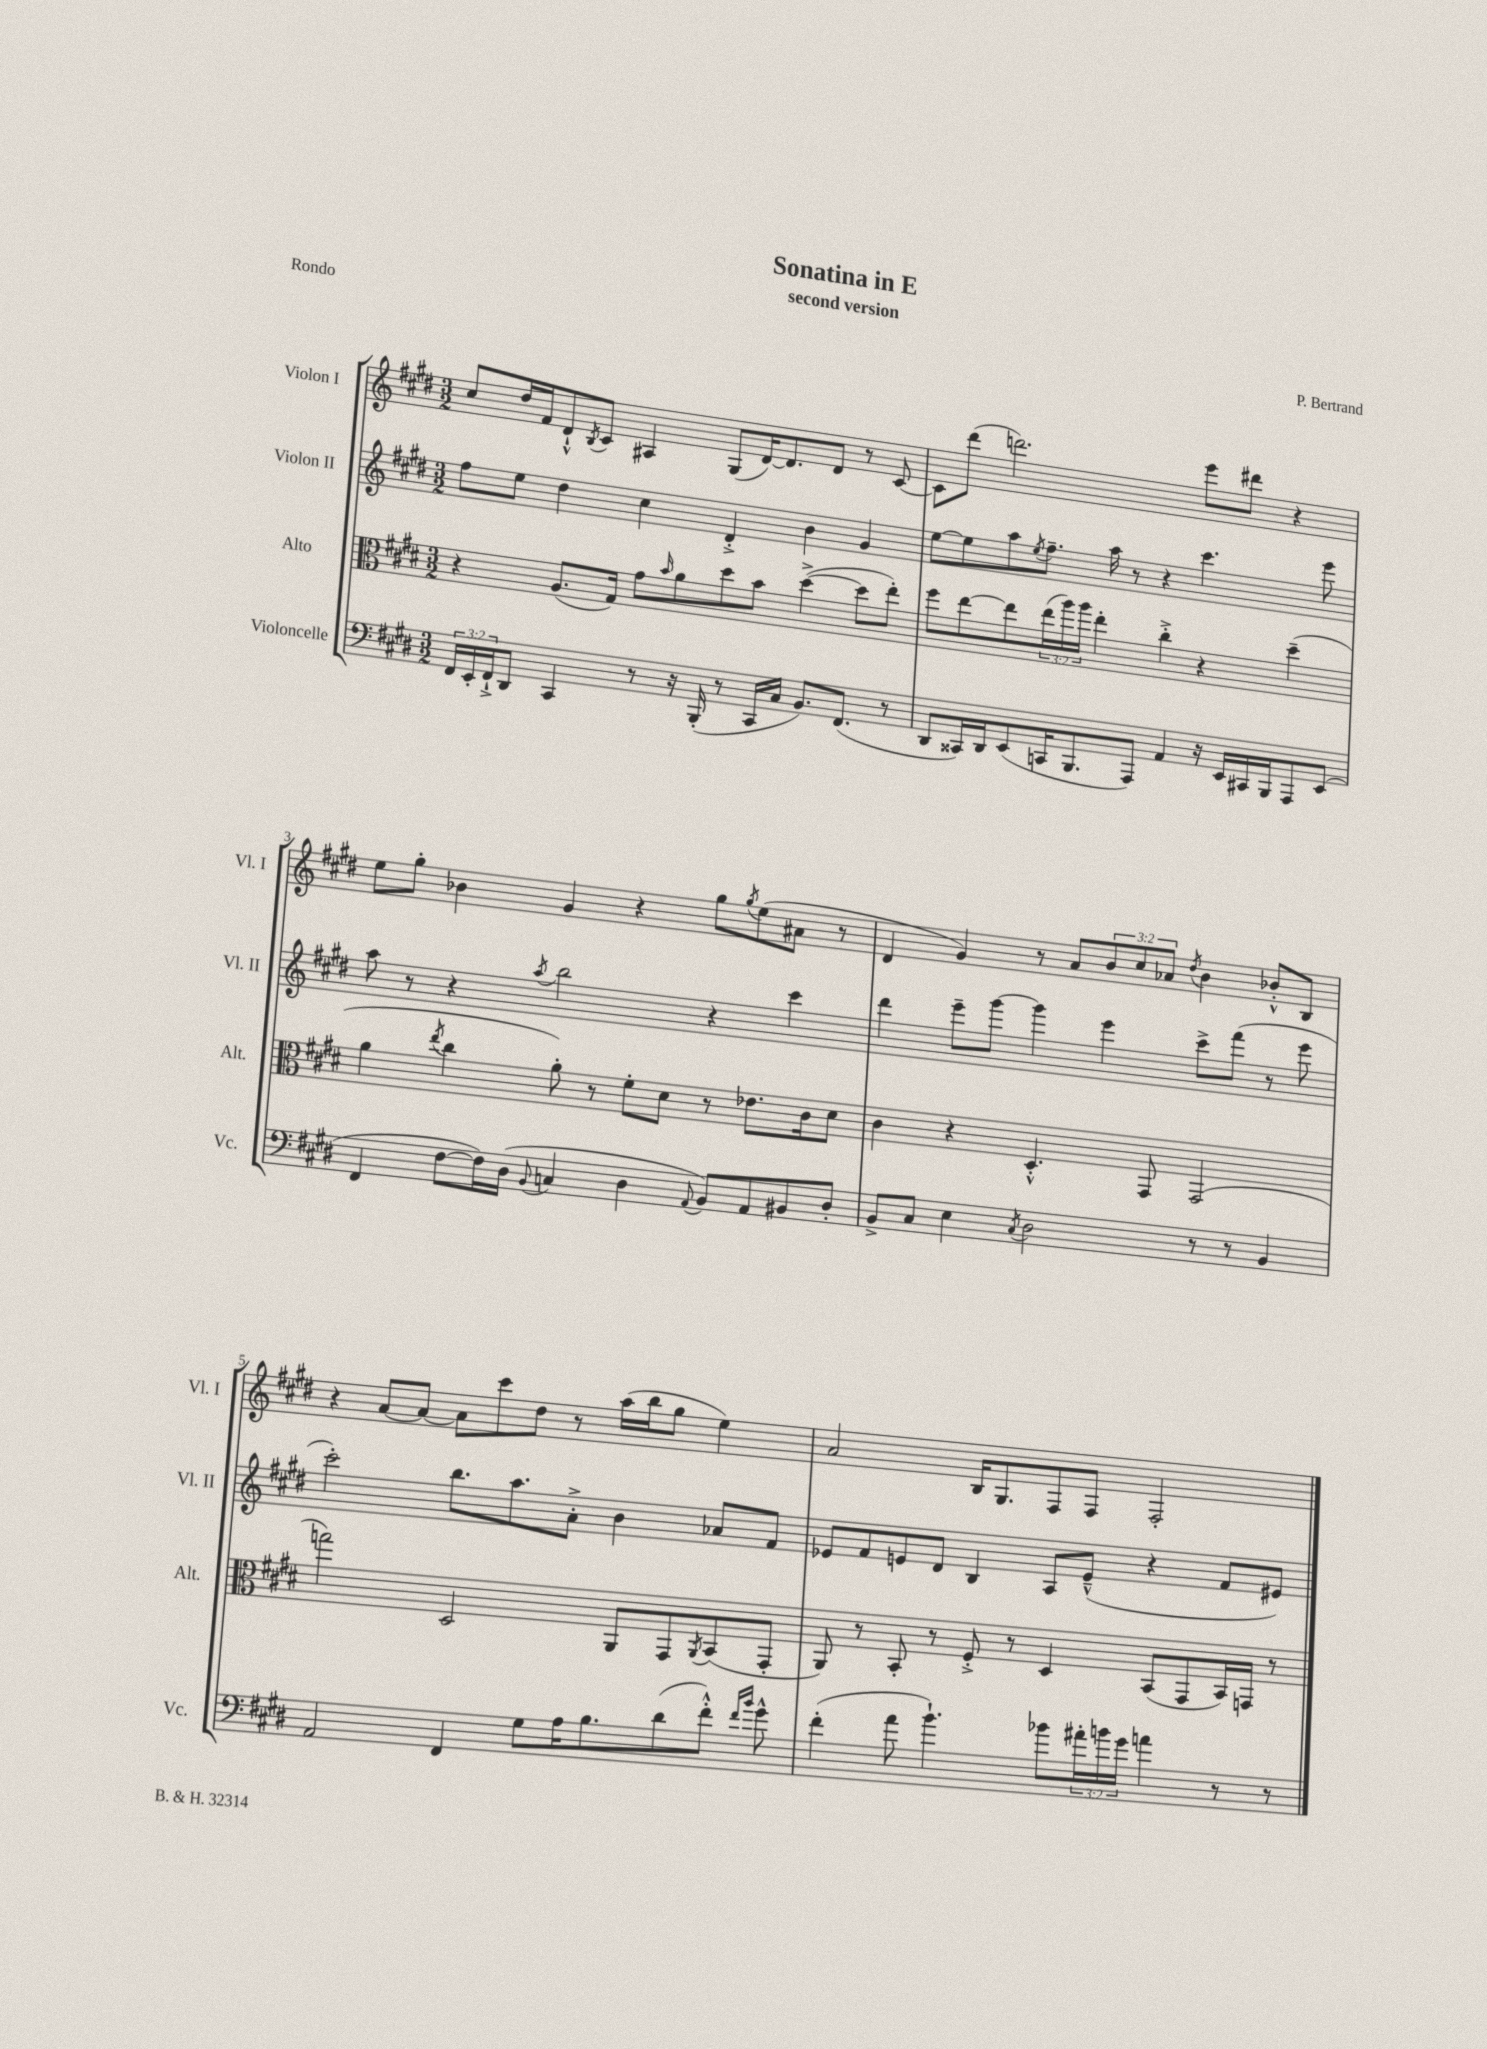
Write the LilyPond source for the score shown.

\header { title = "Sonatina in E" composer = "P. Bertrand" subtitle = "second version" piece = "Rondo" }
<<
\new StaffGroup <<
\new Staff = "s0" \with { instrumentName = "Violon I" shortInstrumentName = "Vl. I" } {
    \clef treble \key e \major \numericTimeSignature \time 3/2 \override Staff.TupletNumber.text = #tuplet-number::calc-fraction-text
    cis''8 dis''16 fis'16 dis'8-!-^ \acciaccatura { b8 } cis'8 ais4 gis8( dis'16~) dis'8. dis'8 r8 cis'8~ |
    cis'8 dis'''8( d'''2.) e'''8 dis'''8 r4 |
    e''8 gis''8-. bes'4 gis'4 r4 gis''8 \acciaccatura { gis''8 } e''8( ais'8 r8 |
    dis'4 gis'4) r8 a'8 \tuplet 3/2 { b'8 cis''8 aes'8 } \acciaccatura { dis''8 } b'4 bes'8-.-^ b8 |
    r4 a'8~ a'8~ a'8 cis'''8 dis''8 r8 a''16( b''16 gis''8 e''4) |
    a'2 b16 gis8. fis8 fis8 fis2-. \bar "|." |
}
\new Staff = "s1" \with { instrumentName = "Violon II" shortInstrumentName = "Vl. II" } {
    \clef treble \key e \major \numericTimeSignature \time 3/2
    fis''8 e''8 dis''4 cis''4 dis'4-.-> b'4 gis'4 |
    e''8~ e''8 a''8 \acciaccatura { e''8 } fis''8.-- a''16 r8 r4 cis'''4. e'''8 |
    a''8 r8 r4 \acciaccatura { a''8 } b''2 r4 cis'''4 |
    dis'''4 e'''8-- gis'''8~ gis'''4 e'''4 cis'''8-> fis'''8( r8 e'''8 |
    cis'''2-.) b''8. a''8. a'8-.-> b'4 aes'8 fis'8 |
    ees'8 fis'8 e'8 dis'8 b4 a8 e'8---^( r4 fis'8 eis'8) \bar "|." |
}
\new Staff = "s2" \with { instrumentName = "Alto" shortInstrumentName = "Alt." } {
    \clef alto \key e \major \numericTimeSignature \time 3/2 \override Staff.TupletNumber.text = #tuplet-number::calc-fraction-text
    r4 a8.( gis16) gis'8 \grace { b'16 } a'8 dis''8 b'8 dis''4~->( dis''8 e''8-.) |
    fis''8 e''8~ e''8 \tuplet 3/2 { e''16( a''16) a''16 } e''4-. cis''4-.-> r4 dis''4--( |
    a'4 \acciaccatura { e''8 } cis''4 a'8-.) r8 fis'8-. dis'8 r8 ees'8. cis'16 dis'8 |
    cis'4 r4 dis4.-.-^ gis,8 gis,2( |
    g''2) dis2 a,8 gis,8 \acciaccatura { a,8 } b,8( gis,8-. |
    a,8) r8 b,8-. r8 fis8-.-> r8 dis4 b,8( gis,8 b,16) g,16 r8 \bar "|." |
}
\new Staff = "s3" \with { instrumentName = "Violoncelle" shortInstrumentName = "Vc." } {
    \clef bass \key e \major \numericTimeSignature \time 3/2 \override Staff.TupletNumber.text = #tuplet-number::calc-fraction-text
    \tuplet 3/2 { fis,16 e,16-. fis,16-!-> } dis,8 cis,4 r8 r16 b,,16-.( r8 cis,16 cis16 b,8.) fis,8.( r8 |
    dis,8 cisis,16) dis,16 e,8( c,16 b,,8. a,,8) a,4 r16 e,16 cis,16 b,,16 a,,8 e,8( |
    fis,4 fis8~ fis16) dis16( \appoggiatura { b,8 } c4 dis4 \appoggiatura { a,8 } b,8) a,8 bis,8 dis8-. |
    b,8-> cis8 e4 \acciaccatura { cis8 } dis2 r8 r8 b,4 |
    a,2 fis,4 gis8 a16 b8. dis'8( fis'8-.-^) \grace { fis'16 b'16 } gis'8-^ |
    fis'4-.( a'8 b'4.-!) bes'8 \tuplet 3/2 { ais'16-. b'16 gis'16 } a'4 r8 r8 \bar "|." |
}
>>
>>
